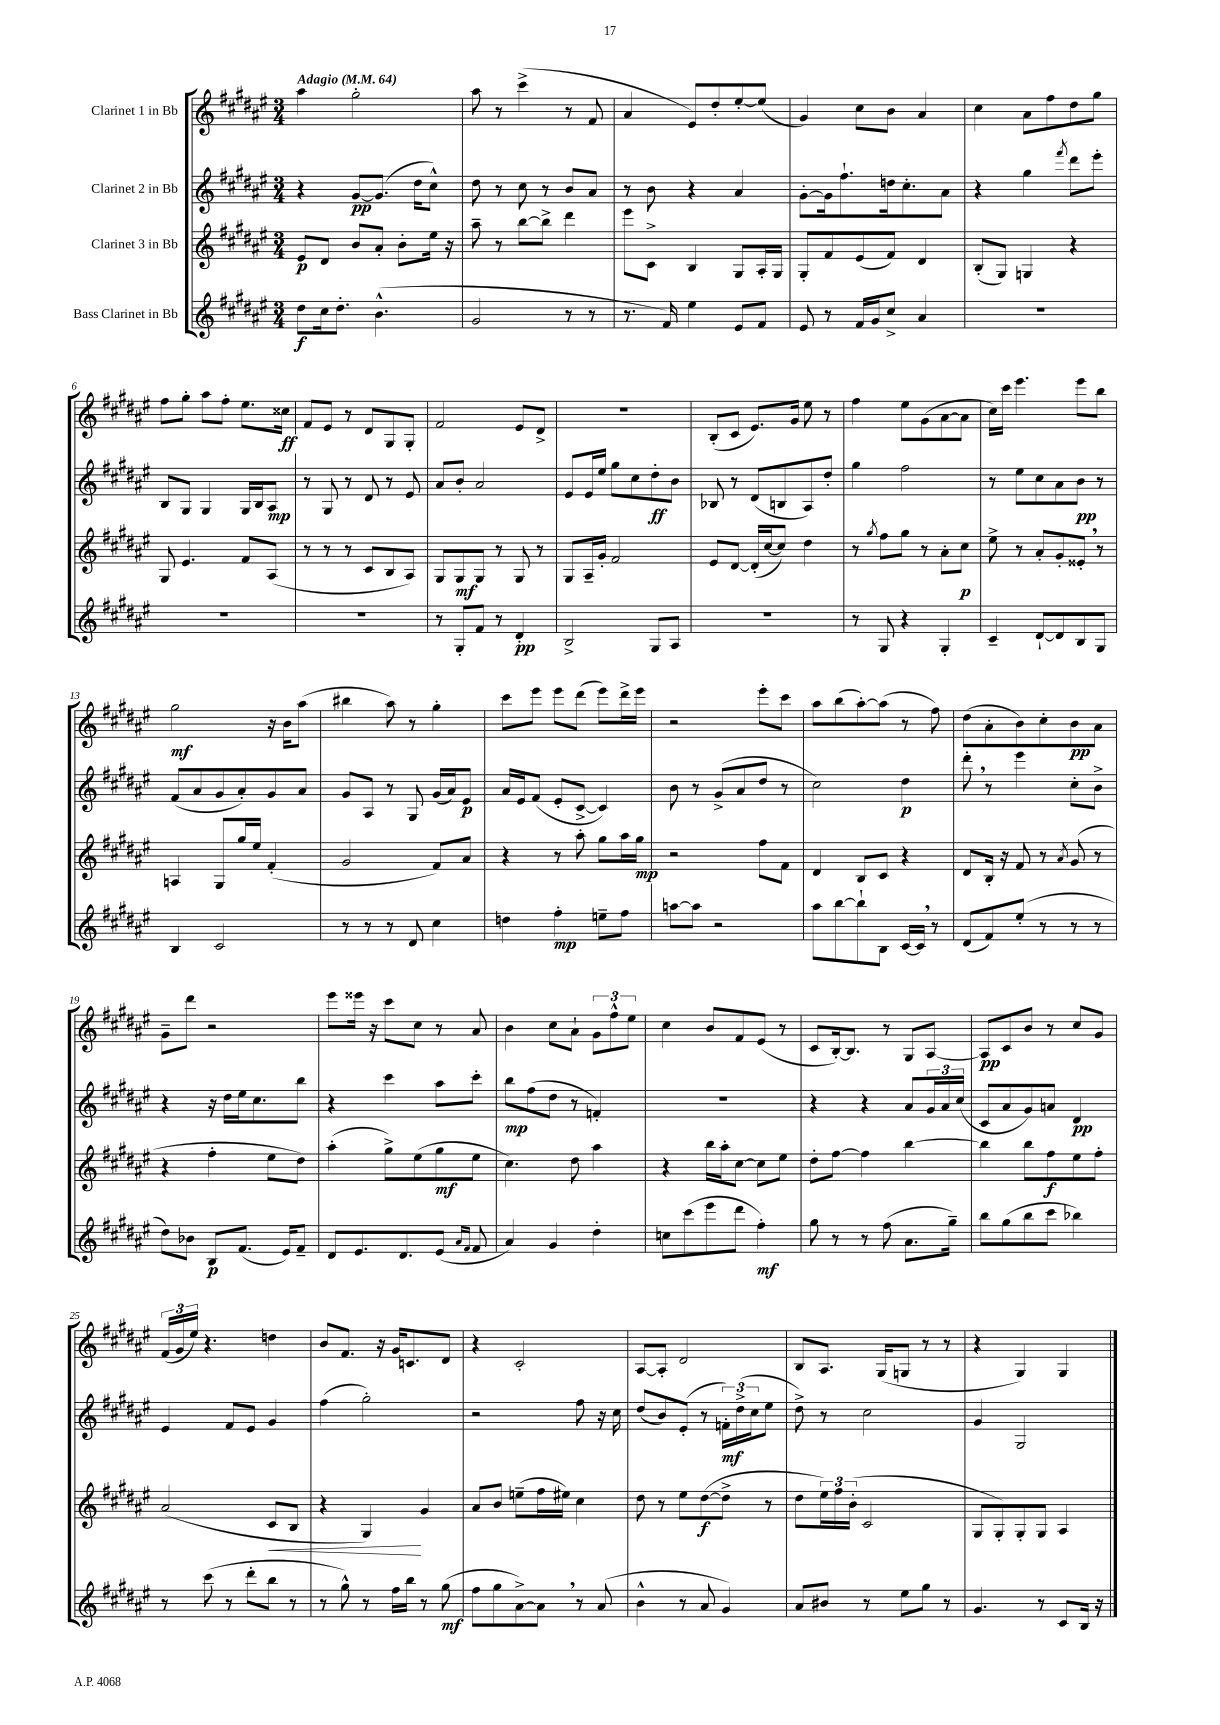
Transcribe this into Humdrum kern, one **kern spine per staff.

**kern	**kern	**kern	**kern
*staff4	*staff3	*staff2	*staff1
*clefG2	*clefG2	*clefG2	*clefG2
*k[f#c#g#d#a#e#]	*k[f#c#g#d#a#e#]	*k[f#c#g#d#a#e#]	*k[f#c#g#d#a#e#]
*M3/4	*M3/4	*M3/4	*M3/4
*MM64	*MM64	*MM64	*MM64
8dd#	8e#	4r	4aa#
16cc#	8d#	.	.
8.dd#'	.	.	.
.	8b	[8g#	2gg#'
(4.b^^	8a#'	(8.g#]	.
.	8b'	.	.
.	.	16dd#	.
.	16ee#	8cc#^^)	.
.	16r	.	.
=	=	=	=
2g#	8aa#~	8dd#	8aa#
.	8r	8r	8r
.	[8bb	8cc#	(4ccc#^
.	8bb^]	8r	.
8r	4ddd#	8b	8r
8r	.	8a#	8f#
=	=	=	=
8.r	8eee#	8r	4a#
.	8c#^	8b	.
16f#)	.	.	.
4ee#	4B	4r	8e#)
.	.	.	8dd#'
8e#	8G#	4a#	[8ee#'
8f#	16A#'	.	(8ee#]
.	16G#	.	.
=	=	=	=
8e#	8G#'	[8g#'	4g#)
8r	8f#	16g#]	.
.	.	8.ff#`	.
16f#	(8e#	.	8cc#
16g#	.	.	.
8cc#^	8f#)	16dd	8b
.	.	8.cc#'	.
4a#	4d#	.	4a#
.	.	8a#	.
=	=	=	=
2.r	(8B'	4r	4cc#
.	8G#)	.	.
.	4G	4gg#	8a#
.	.	.	8ff#
.	.	8qfff#	.
.	4r	8ddd#	8dd#
.	.	8eee#'	8gg#
=	=	=	=
2.r	8G#	8B	8ff#
.	4.e#	8G#	8gg#'
.	.	4G#	8aa#
.	.	.	8ff#'
.	8f#	16G#	8.ee#
.	.	16B	.
.	(8A#	8A#	.
.	.	.	16cc##
=	=	=	=
2.r	8r	8r	8f#
.	8r	8G#	8e#
.	8r	8r	8r
.	8c#	8d#	8d#
.	8B	8r	8G#
.	8A#)	8e#	8G#'
=	=	=	=
8r	8G#	8a#	2f#
8G#'	8G#	8b'	.
8f#	8G#	2a#	.
8r	8r	.	.
4d#'	8G#	.	8e#
.	8r	.	8d#^
=	=	=	=
2B^	8G#	8e#	2.r
.	16A#~	16e#	.
.	16g#'	16ee#	.
.	2f#	8gg#	.
.	.	8cc#	.
8G#	.	8dd#'	.
8A#	.	8b	.
=	=	=	=
2.r	8e#	8B-	(8B'
.	[8d#	8r	8c#
.	(16d#']	(8d#	8.e#)
.	[16cc#	.	.
.	8cc#])	8B	.
.	.	.	16g#
.	4dd#	8A#)	8ee#
.	.	8dd#'	8r
=	=	=	=
8r	8r	4gg#	4ff#
.	8qgg#	.	.
8G#	8ff#	.	.
4r	8gg#	2ff#	8ee#
.	8r	.	(8g#
4G#'	8a#'	.	[8a#
.	8cc#	.	8a#]
=	=	=	=
4c#~	8ee#^	8r	16cc#)
.	.	.	16ccc#
.	8r	8ee#	4.eee#
[8d#`	8a#'	8cc#	.
8d#]	8g#'	8a#	.
8B	8e##'	8b	8eee#
8G#	8r	8r	8bb
=	=	=	=
4B	4A	(8f#	2gg#
.	.	8a#	.
2c#	8G#	8g#	.
.	16gg#	8a#')	.
.	16ee#	.	.
.	(4f#'	8g#	16r
.	.	.	16b
.	.	8a#	(8aa#
=	=	=	=
8r	2g#	8g#	4bb#
8r	.	8A#	.
8r	.	8r	8aa#)
8d#	.	8G#	8r
4cc#	8f#)	(16g#	4gg#'
.	.	16a#)	.
.	8a#	8e#	.
=	=	=	=
4dd	4r	16a#	8ccc#
.	.	16e#	.
.	.	(8f#	8eee#
4ff#'	8r	8e#'	8eee#
.	8aa#'	[8c#^	(8ddd#
8ee~	8gg#	4c#])	8eee#)
8ff#	16aa#	.	16ddd#^
.	16gg#	.	16eee#
=	=	=	=
[8aa	2r	8b	2r
8aa]	.	8r	.
2r	.	(8g#^	.
.	.	8a#	.
.	8ff#	8dd#	8eee#'
.	8f#	8r	8ccc#
=	=	=	=
8aa#	4d#	2cc#)	8aa#
[8bb	.	.	(8bb
8bb`]	8B	.	[8aa#')
8B	8c#	.	(8aa#]
[16c#	4r	4dd#	8r
16c#]	.	.	.
8r	.	.	8ff#)
=	=	=	=
(8d#	8d#	8ddd#'	(8dd#
8f#)	16B'	8r	8a#'
.	16r	.	.
(8ee#'	8f#	4eee#	8b)
8r	8r	.	8cc#'
.	8qa#	.	.
8r	(8g#	8cc#'	8b
8r	8r	8b^	8a#
=	=	=	=
8dd#)	4r	4r	8g#~
8b-	.	.	8ddd#
8B	4ff#'	16r	2r
.	.	16dd#	.
(8.f#	.	16ee#	.
.	.	8.cc#	.
.	8ee#	.	.
16e#)	.	.	.
8f#~	8dd#)	8bb	.
=	=	=	=
8d#	(4aa#'	4r	8eee#
8.e#	.	.	16eee##
.	.	.	16r
.	8gg#^)	4ccc#	8ccc#
8.d#	.	.	.
.	(8ee#	.	8cc#
(8e#	8gg#	8aa#	8r
16qqa#	.	.	.
16qqf#	.	.	.
8f#	8ee#	8ccc#'	8a#
=	=	=	=
4a#)	4.cc#)	8bb	4b
.	.	(8ff#	.
4g#	.	8dd#	8cc#
.	8dd#	8r	8a#`
4dd#'	4aa#	4f')	12g#
.	.	.	12ff#^^
.	.	.	12ee#
=	=	=	=
8cc	4r	2.r	4cc#
(8ccc#	.	.	.
8eee#	16bb	.	8b
.	16aa#'	.	.
8ddd#	[8cc#	.	8f#
4ff#')	8cc#]	.	(8e#
.	8ee#	.	8r
=	=	=	=
8gg#	8dd#'	4r	8c#
8r	[8ff#	.	[16B')
.	.	.	8.B]
8r	4ff#]	4r	.
(8ff#	.	.	8r
8.a#	[4bb	8a#	8G#
.	.	24g#	[8A#
.	.	24a#	.
16gg#~)	.	.	.
.	.	(24cc#	.
=	=	=	=
8bb	4bb]	8c#	8A#]
(8gg#	.	8a#	8c#
8bb	8bb	8g#)	8b
8ccc#	8ff#	8a	8r
4bb-)	8ee#	4d#	8cc#
.	8ff#'	.	8g#
=	=	=	=
8r	(2a#	4e#	(24f#
.	.	.	24g#
.	.	.	24ee#)
(8ccc#	.	.	4.r
8r	.	8f#	.
8ddd#'	.	8e#	.
8bb	8c#	4g#	4dd
8r	8B	.	.
=	=	=	=
8r	4r	(4ff#	8b
8gg#^^)	.	.	8.f#
8r	4G#)	2gg#')	.
.	.	.	16r
16ff#	.	.	16g#
16bb	.	.	8.c
8r	4g#	.	.
(8gg#	.	.	8d#
=	=	=	=
8ff#	8a#	2r	4r
8gg#	8b	.	.
[8a#^)	(8ee~	.	2c#'
8a#]	16ff#	.	.
.	16ee#)	.	.
8r	4cc#	8ff#	.
(8a#	.	16r	.
.	.	16cc#	.
=	=	=	=
4b^^	8dd#	(8dd#	[8A#
.	8r	8b)	8A#']
8r	8ee#	(8e#'	2d#
8a#	([8dd#	8r	.
4g#)	8dd#^]	24f')	.
.	.	(24dd#^	.
.	.	24cc#	.
.	8r	8ee#	.
=	=	=	=
8a#	8dd#	8dd#^)	8B
8b#	24ee#)	8r	8.A#
.	24ff#	.	.
.	(24b'	.	.
8r	2c#	2cc#	.
.	.	.	(16G#
8ee#	.	.	8G
8gg#	.	.	8r
8r	.	.	8r
=	=	=	=
4.g#	8G#	4g#	4r
.	8G#')	.	.
.	8G#'	2G#	4G#)
8r	8G#	.	.
8c#	4A#	.	4G#
16B	.	.	.
16r	.	.	.
==	==	==	==
*-	*-	*-	*-
